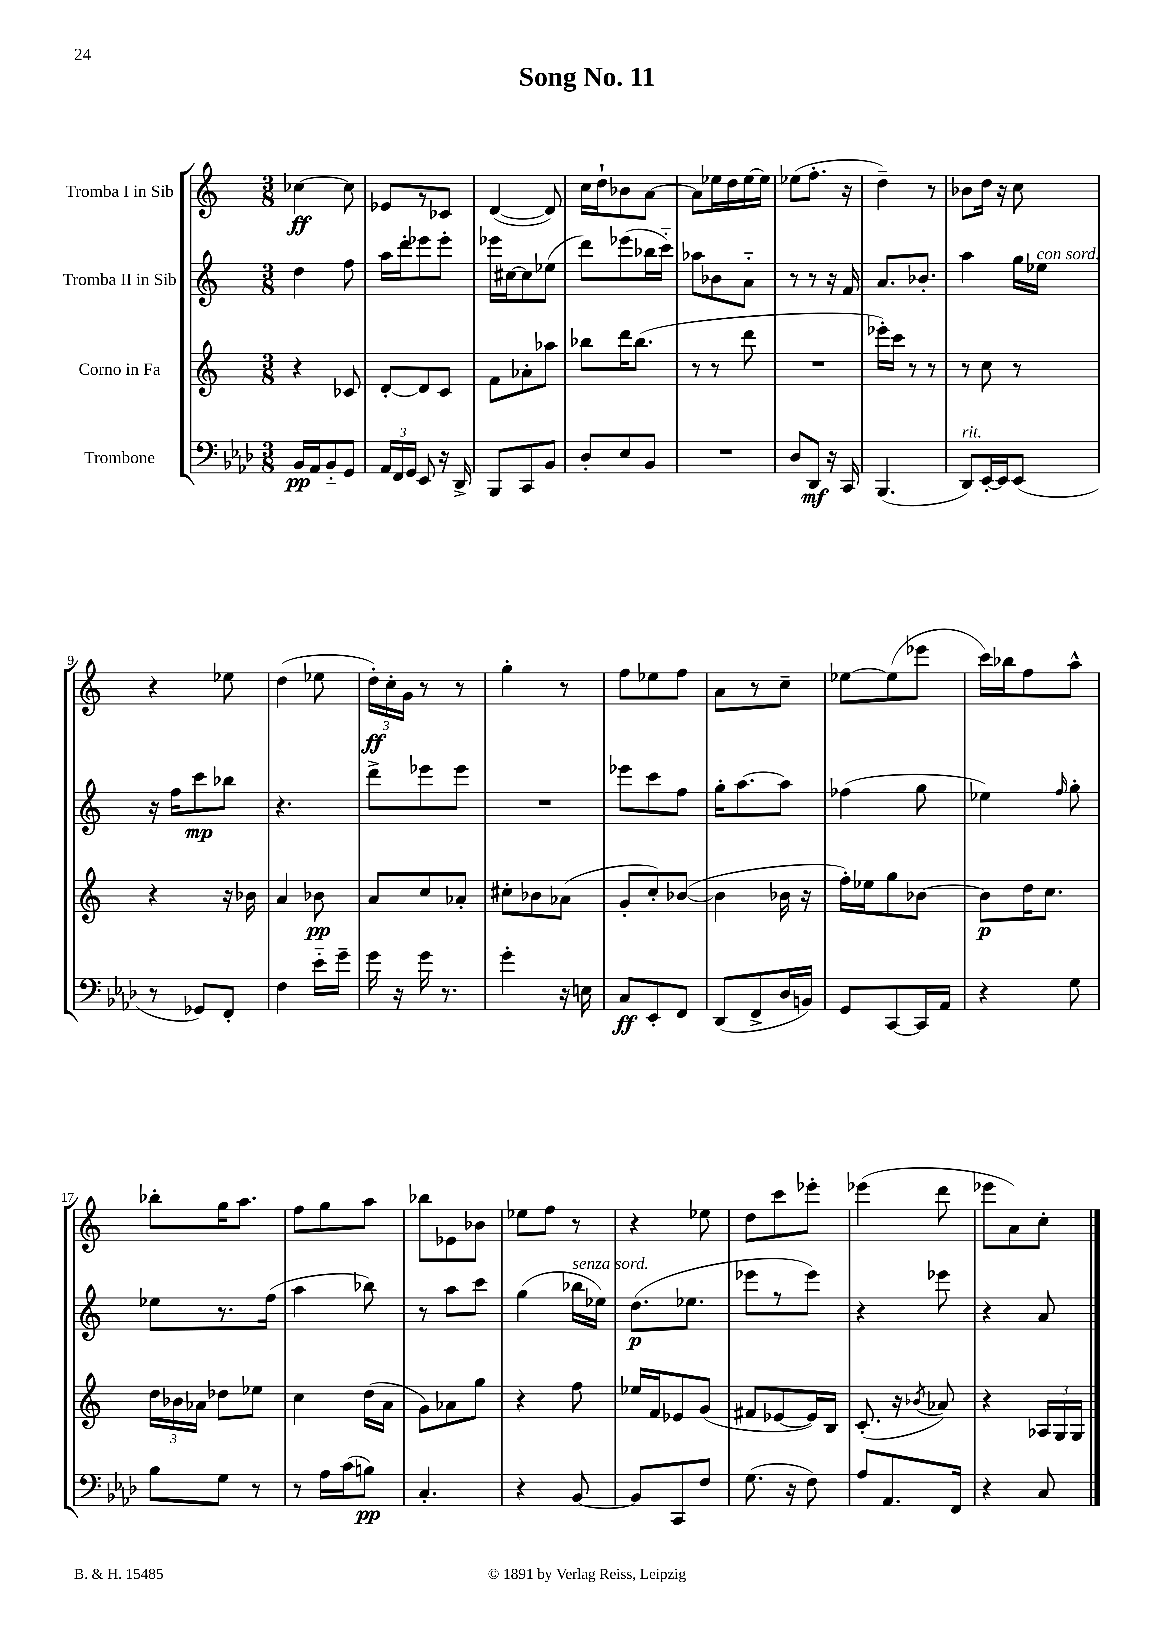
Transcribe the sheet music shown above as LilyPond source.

\header { title = "Song No. 11" }
<<
\new StaffGroup <<
\new Staff = "s0" \with { instrumentName = "Tromba I in Sib" } {
    \clef treble \key c \major \numericTimeSignature \time 3/8
    \autoBeamOff ces''4~\ff ces''8 |
    ees'8[ r8 ces'8] |
    d'4~( d'8) |
    c''16[ d''16-! bes'8 a'8]~ |
    a'8[ ees''16 d''16 ees''16~ ees''16] |
    ees''8[( f''8.]-. r16 |
    d''4--) r8 |
    bes'8[ d''16] r16 c''8 |
    r4 ees''8 |
    d''4( ees''8 |
    \tuplet 3/2 { d''16[-.\ff) c''16-. g'16] } r8 r8 |
    g''4-. r8 |
    f''8[ ees''8 f''8] |
    a'8[ r8 c''8]-- |
    ees''8[~ ees''8( ees'''8] |
    c'''16[) bes''16 f''8 a''8]-^ |
    bes''8[-. g''16 a''8.] |
    f''8[ g''8 a''8] |
    bes''8[ ees'8 bes'8] |
    ees''8[ f''8] r8 |
    r4 ees''8 |
    d''8[ c'''8 ees'''8]-. |
    ees'''4( d'''8 |
    ees'''8[ a'8) c''8]-. \bar "|." |
}
\new Staff = "s1" \with { instrumentName = "Tromba II in Sib" } {
    \clef treble \key c \major \numericTimeSignature \time 3/8
    \autoBeamOff d''4 f''8 |
    a''16[ d'''16-. ees'''8 ees'''8]-. |
    ees'''16[ cis''16~ cis''8 ees''8]( |
    d'''8[) ees'''8( bes''16 c'''16]-_) |
    aes''8[ bes'8 a'8]-_ |
    r8 r8 r16 f'16 |
    a'8.[ bes'8.]-. |
    a''4 g''16[ ees''16]^\markup { \italic "con sord." } |
    r16 f''16[ c'''8\mp bes''8] |
    r4. |
    d'''8[-> ees'''8 ees'''8] |
    R4. |
    ees'''8[ c'''8 f''8] |
    g''16[-. a''8.~ a''8] |
    fes''4( g''8 |
    ees''4) \grace { f''16 } g''8-. |
    ees''8[ r8. f''16]( |
    a''4 bes''8) |
    r8 a''8[ c'''8] |
    g''4( bes''16[^\markup { \italic "senza sord." } ees''16]) |
    d''8.[\p( ees''8.] |
    ees'''8[ r8 ees'''8]) |
    r4 ees'''8 |
    r4 a'8 \bar "|." |
}
\new Staff = "s2" \with { instrumentName = "Corno in Fa" } {
    \clef treble \key c \major \numericTimeSignature \time 3/8
    \autoBeamOff r4 ces'8 |
    d'8[~-. d'8 c'8] |
    f'8[ aes'8-. aes''8] |
    bes''8[ d'''16 bes''8.]( |
    r8 r8 d'''8 |
    R4. |
    ees'''16[-.) c'''16] r8 r8 |
    r8 c''8 r8 |
    r4 r16 bes'16 |
    a'4 bes'8\pp |
    a'8[ c''8 aes'8]-. |
    cis''8[-. bes'8 aes'8]( |
    g'8[-. c''8-.) bes'8]~( |
    bes'4 bes'16 r16 |
    f''16[-.) ees''16 g''8 bes'8]~ |
    bes'8[\p d''16 c''8.] |
    \tuplet 3/2 { d''16[ bes'16 aes'16] } des''8[ ees''8] |
    c''4 d''16[( a'16] |
    g'8[) aes'8 g''8] |
    r4 f''8 |
    ees''16[ f'16 ees'8 g'8]( |
    fis'8[ ees'8~ ees'16) b16] |
    c'8.-.( r16 \acciaccatura { bes'8 } aes'8) |
    r4 \tuplet 3/2 { aes16[ g16 g16] } \bar "|." |
}
\new Staff = "s3" \with { instrumentName = "Trombone" } {
    \clef bass \key aes \major \numericTimeSignature \time 3/8
    \autoBeamOff bes,16[\pp aes,16 bes,8-_ g,8] |
    \tuplet 3/2 { aes,16[ f,16 g,16] } ees,8 r16 des,16-> |
    bes,,8[ c,8 bes,8] |
    des8[-. ees8 bes,8] |
    R4. |
    des8[ des,8]\mf r16 c,16 |
    bes,,4.( |
    des,8[^\markup { \italic "rit." }) ees,16~-. ees,16 ees,8]( |
    r8 ges,8[) f,8]-. |
    f4 ees'16[-_ g'16]-- |
    g'16 r16 g'16 r8. |
    g'4-. r16 e16 |
    c8[\ff ees,8-. f,8] |
    des,8[( f,8-> des16 b,16]) |
    g,8[ c,8~ c,16 aes,16] |
    r4 g8 |
    bes8[ g8] r8 |
    r8 aes16[ c'16( b8]\pp) |
    c4.-. |
    r4 bes,8~ |
    bes,8[ c,8 f8] |
    g8.( r16 f8) |
    aes8[ aes,8. f,16] |
    r4 c8 \bar "|." |
}
>>
>>
